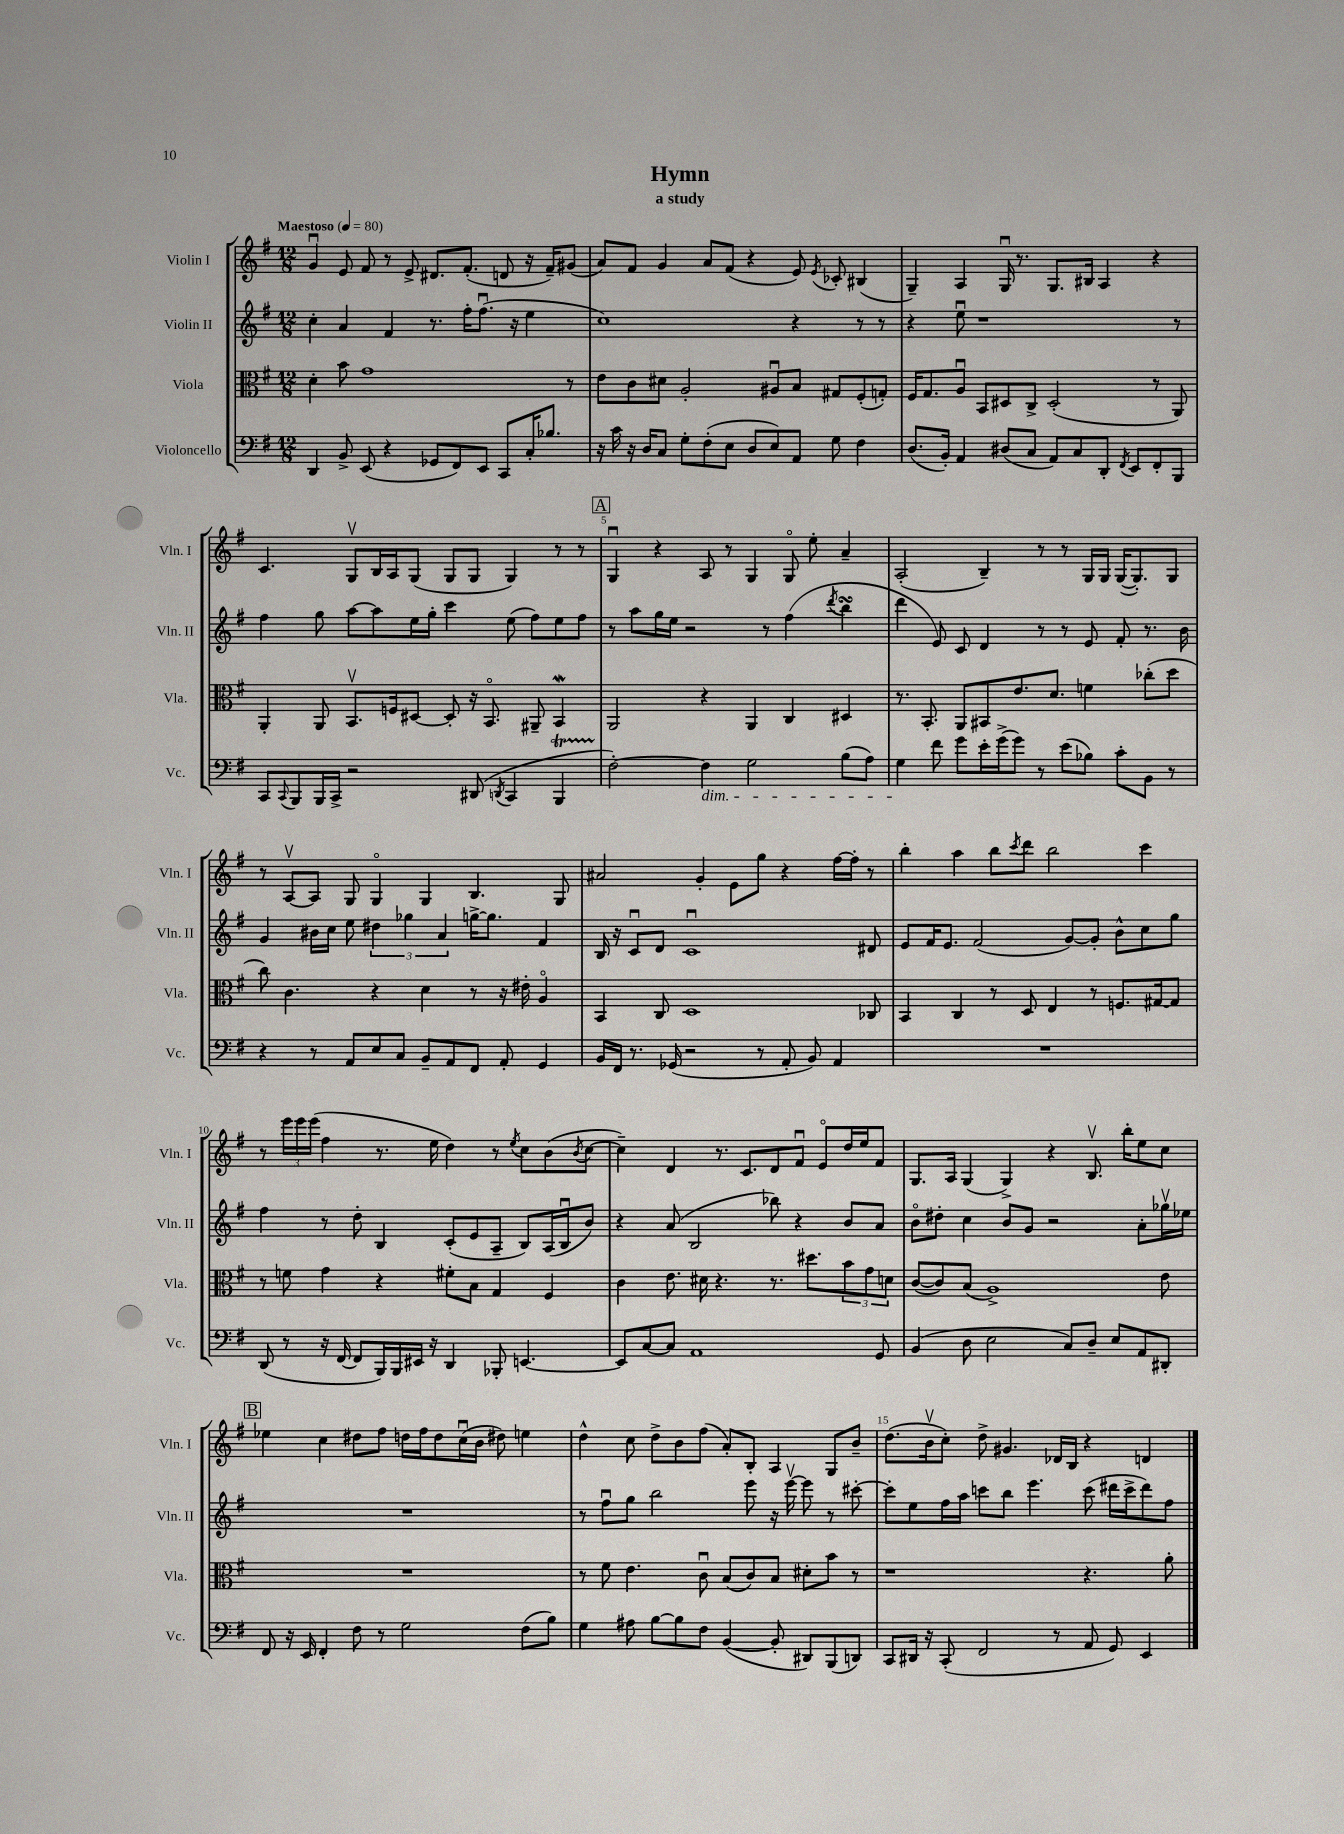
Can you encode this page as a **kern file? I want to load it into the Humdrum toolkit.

**kern	**kern	**kern	**kern
*staff4	*staff3	*staff2	*staff1
*clefF4	*clefC3	*clefG2	*clefG2
*k[f#]	*k[f#]	*k[f#]	*k[f#]
*M12/8	*M12/8	*M12/8	*M12/8
*MM80	*MM80	*MM80	*MM80
4DD/	4d'\	4cc'\	4gu/
8BB^/	8b\	4a/	8e/
(8EE/	1g	.	8f#/
4r	.	4f#/	8r
.	.	.	8e^/
8GG-/L	.	8.r	8.d#/L
8FF#/)	.	.	.
.	.	16ff#'\LK	(8.f#'/J
8EE/J	.	(8.ff#u\J	.
8CC/L	.	.	8d/
.	.	16r	.
16C'/K	.	4ee\	16r
8.B-/J	.	.	16f#~/LK)
.	8r	.	(8g#/J
=	=	=	=
16r	8e\L	1cc)	8a/L)
16c\	.	.	.
16r	8c\	.	8f#/J
16D/LK	.	.	.
8C/J	8d#\J	.	4g/
8G'\L	2A'/	.	.
(8F#'\	.	.	8a/L
8E\J	.	.	(8f#/J
8D/L	.	.	4r
8E/)	8A#u/L	.	.
8AA/J	8B/J	4r	8e/)
.	.	.	8qe/
8G\	8G#/L	.	8c-'/
4F#\	(8F#'/	8r	(4B#/
.	8G'/J)	8r	.
=	=	=	=
(8.D/L	16F#/LK	4r	4G~/)
.	8.G/	.	.
16BB'/Jk)	.	.	.
4AA/	8Au/J	8eeu\	4A/
.	8BB/L	1r	.
(8D#/L	8D#/	.	16Gu/
.	.	.	8.r
8C/J	8C^/J	.	.
8AA/L)	(2D#'/	.	8.G/L
8C/	.	.	.
.	.	.	16B#/Jk
8DD'/J	.	.	4A/
8qFF#/	.	.	.
8EE/L	.	.	.
8FF#'/	8r	.	4r
8BBB/J	8AA/)	8r	.
=	=	=	=
8CC/L	4AA'/	4ff#\	4.c/
8qqCC/	.	.	.
8BBB/	.	.	.
16BBB/L	8AA/	8gg\	.
16CC^/JJ	.	.	.
2r	8.BBv/L	[8aa\L	8Gv/L
.	.	8aa\]	16B/L
.	16F/k	.	16A/J
.	[8D#/J	16ee\L	(8G/J
.	.	16gg'\JJ	.
.	8D#'/]	4ccc\	8G/L
(8DD#/	16r	.	8G/J
.	8.BBo/	.	.
8qDD/	.	.	.
4CC/	.	(8ee\	4G/)
.	8AA#~/	8ff#\L)	.
4BBB/	4BB/	8ee\	8r
.	.	8ff#\J	8r
=	=	=	=
[2F#'\)	2AA/	8r	4Gu/
.	.	8aa\L	.
.	.	16gg\L	4r
.	.	16ee\JJ	.
.	.	2r	.
4F#\]	4r	.	8A/
.	.	.	8r
2G\	4AA/	.	4G/
.	.	8r	.
.	4C/	(4ff#\	8Go/
.	.	.	8ee'\
.	.	8qddd/	.
(8B\L	4D#/	4bb\	4a~/
8A\J)	.	.	.
=	=	=	=
4G\	8.r	4ddd\	(2A'/
.	8.BB'/	.	.
8f#\	.	8e/)	.
8g\L	8AA/L	8c/	.
16e'\L	8BB#/	4d/	4B~/)
(16g^\J	.	.	.
8g\J)	8.e/	.	.
8r	.	8r	8r
.	8.d/J	.	.
(8e\L	.	8r	8r
8B-\J)	4f\	8e/	16G/LL
.	.	.	16G/JJ
8c'\L	.	8f#'/	([16G/LK
.	.	.	8.G'/])
8BB\J	(8cc-'\L	8.r	.
8r	8dd\J	.	8G/J
.	.	16b\	.
=	=	=	=
4r	8cc\)	4g/	8r
.	4.c\	.	[8Av/L
8r	.	16b#\LL	8A/]J
.	.	16cc\JJ	.
8AA/L	.	8ee\	8G/
8E/	4r	6dd#\	4Go/
8C/J	.	.	.
.	.	6gg-\	.
8BB~/L	4d\	.	4G/
.	.	6a/	.
8AA/	.	.	.
8FF#/J	8r	[16gg^\LK	4.B/
.	.	8.gg\]J	.
8AA'/	16r	.	.
.	16e#'\	.	.
4GG/	4Ao/	4f#/	.
.	.	.	8G/
=	=	=	=
16BB/LL	4BB/	16B/	2a#/
16FF#/JJ	.	16r	.
8.r	.	8cu/L	.
.	8C/	8d/J	.
(16GG-/	.	.	.
2r	1D	1cu	.
.	.	.	4g'/
.	.	.	8e\L
8r	.	.	8gg\J
8AA'/	.	.	4r
8BB/)	.	.	.
4AA/	.	.	[16ff#\LL
.	.	.	16ff#'\]JJ
.	8C-/	8d#/	8r
=	=	=	=
1.r	4BB/	8e/L	4bb'\
.	.	16f#/K	.
.	.	8.e/J	.
.	4C/	.	4aa\
.	.	(2f#/	.
.	8r	.	8bb\L
.	.	.	8qccc/
.	8D/	.	8ddd\J
.	4E/	.	2bb\
.	.	[8g/L)	.
.	8r	8g'/]J	.
.	8.F/L	8b^^\L	.
.	.	8cc\	4ccc\
.	[16G#/k	.	.
.	8G#/]J	8gg\J	.
=	=	=	=
(8DD/	8r	4ff#\	8r
8r	8f\	.	24eee\LL
.	.	.	24eee\
.	.	.	(24eee\JJ
16r	4g\	8r	4ff#\
[16FF#/	.	.	.
8FF#/]L	.	8dd'\	.
16BBB/L)	4r	4B/	8.r
16BBB/	.	.	.
16EE#/JJ	.	.	.
16r	.	.	16ee\
4DD/	8f#'\L	(8c'/L	4dd\)
.	8B\J	8e/	.
8BBB-'/	4G/	8A~/J	8r
.	.	.	8qee/
[4.EE/	.	8B/L)	8cc\L
.	4F#/	(16A/L	(8b\
.	.	16Bu/J	.
.	.	.	8qb/
.	.	8b/J)	[8cc\J
=	=	=	=
8EE/]L	4c\	4r	4cc~\])
[8C/	.	.	.
8C/]J	8.e\	(8a/	4d/
1AA	.	2B/	.
.	16d#\	.	.
.	4.r	.	8.r
.	.	.	8.c/L
.	8.r	8bb-\)	8d/
.	.	4r	8f#u/J
.	8.dd#\L	.	.
.	.	.	8eo/L
.	12b\	8b/L	16dd/L
.	.	.	16ee/J
.	12g\	.	.
8GG/	.	8a/J	8f#/J
.	12d\J	.	.
=	=	=	=
(4BB/	([8c/L	8bo\L	8.G/L
.	8c/])	8dd#'\J	.
.	.	.	16A/Jk
8D\	(8B/J	4cc\	(4G/
2E\	1A^)	.	.
.	.	8b/L	4G^/)
.	.	8g/J	.
.	.	2r	4r
8C/L)	.	.	.
8D~/J	.	.	8.Bv/
8E/L	.	.	.
.	.	.	16bb'\LK
8AA/	.	8a'\L	8ee\
8DD#'/J	8e\	16gg-v\L	8cc\J
.	.	16ee-\JJ	.
=	=	=	=
8FF#/	1.r	1.r	4ee-\
16r	.	.	.
16EE/	.	.	.
4FF#'/	.	.	4cc\
8F#\	.	.	8dd#\L
8r	.	.	8ff#\J
2G\	.	.	16dd\LL
.	.	.	16ff#\J
.	.	.	8dd\
.	.	.	(16ccu\L
.	.	.	16b\JJ
.	.	.	8dd#\)
(8F#\L	.	.	4ee\
8B\J)	.	.	.
=	=	=	=
4G\	8r	8r	4dd^^\
.	8f#\	8ff#u\L	.
8A#\	4.e\	8gg\J	8cc\
[8B\L	.	2bb\	8dd^\L
8B\]	.	.	8b\
8F#\J	8cu\	.	(8ff#\J
([4BB/	(8B/L	.	8a'/L)
.	8c/)	8eee\	8B'/J
8BB'/]	8B/J	16r	4A/
.	.	[16eeev\	.
8DD#/L)	8d#'\L	8eee\]	.
(8BBB/	8b\J	8r	8G/L
8DD/J)	8r	[8ccc#'\	8b~/J
=	=	=	=
8CC/L	1r	8ccc#'\]L	(8.dd\L
16DD#/Jk	.	8ee\	.
16r	.	.	16bv\k
(8CC'/	.	16ff#\L	8cc'\J)
.	.	16aa\JJ	.
2FF#/	.	8ccc\L	8dd^\
.	.	8bb\J	4.g#/
.	.	4.eee\	.
8r	.	.	16d-/LL
.	.	.	16B/JJ
8AA/	4.r	(8ccc\	4r
8GG/)	.	16ddd#\LL	.
.	.	16ccc^\J	.
4EE/	.	8ddd#\)	4d/
.	8a'\	8ff#\J	.
==	==	==	==
*-	*-	*-	*-
